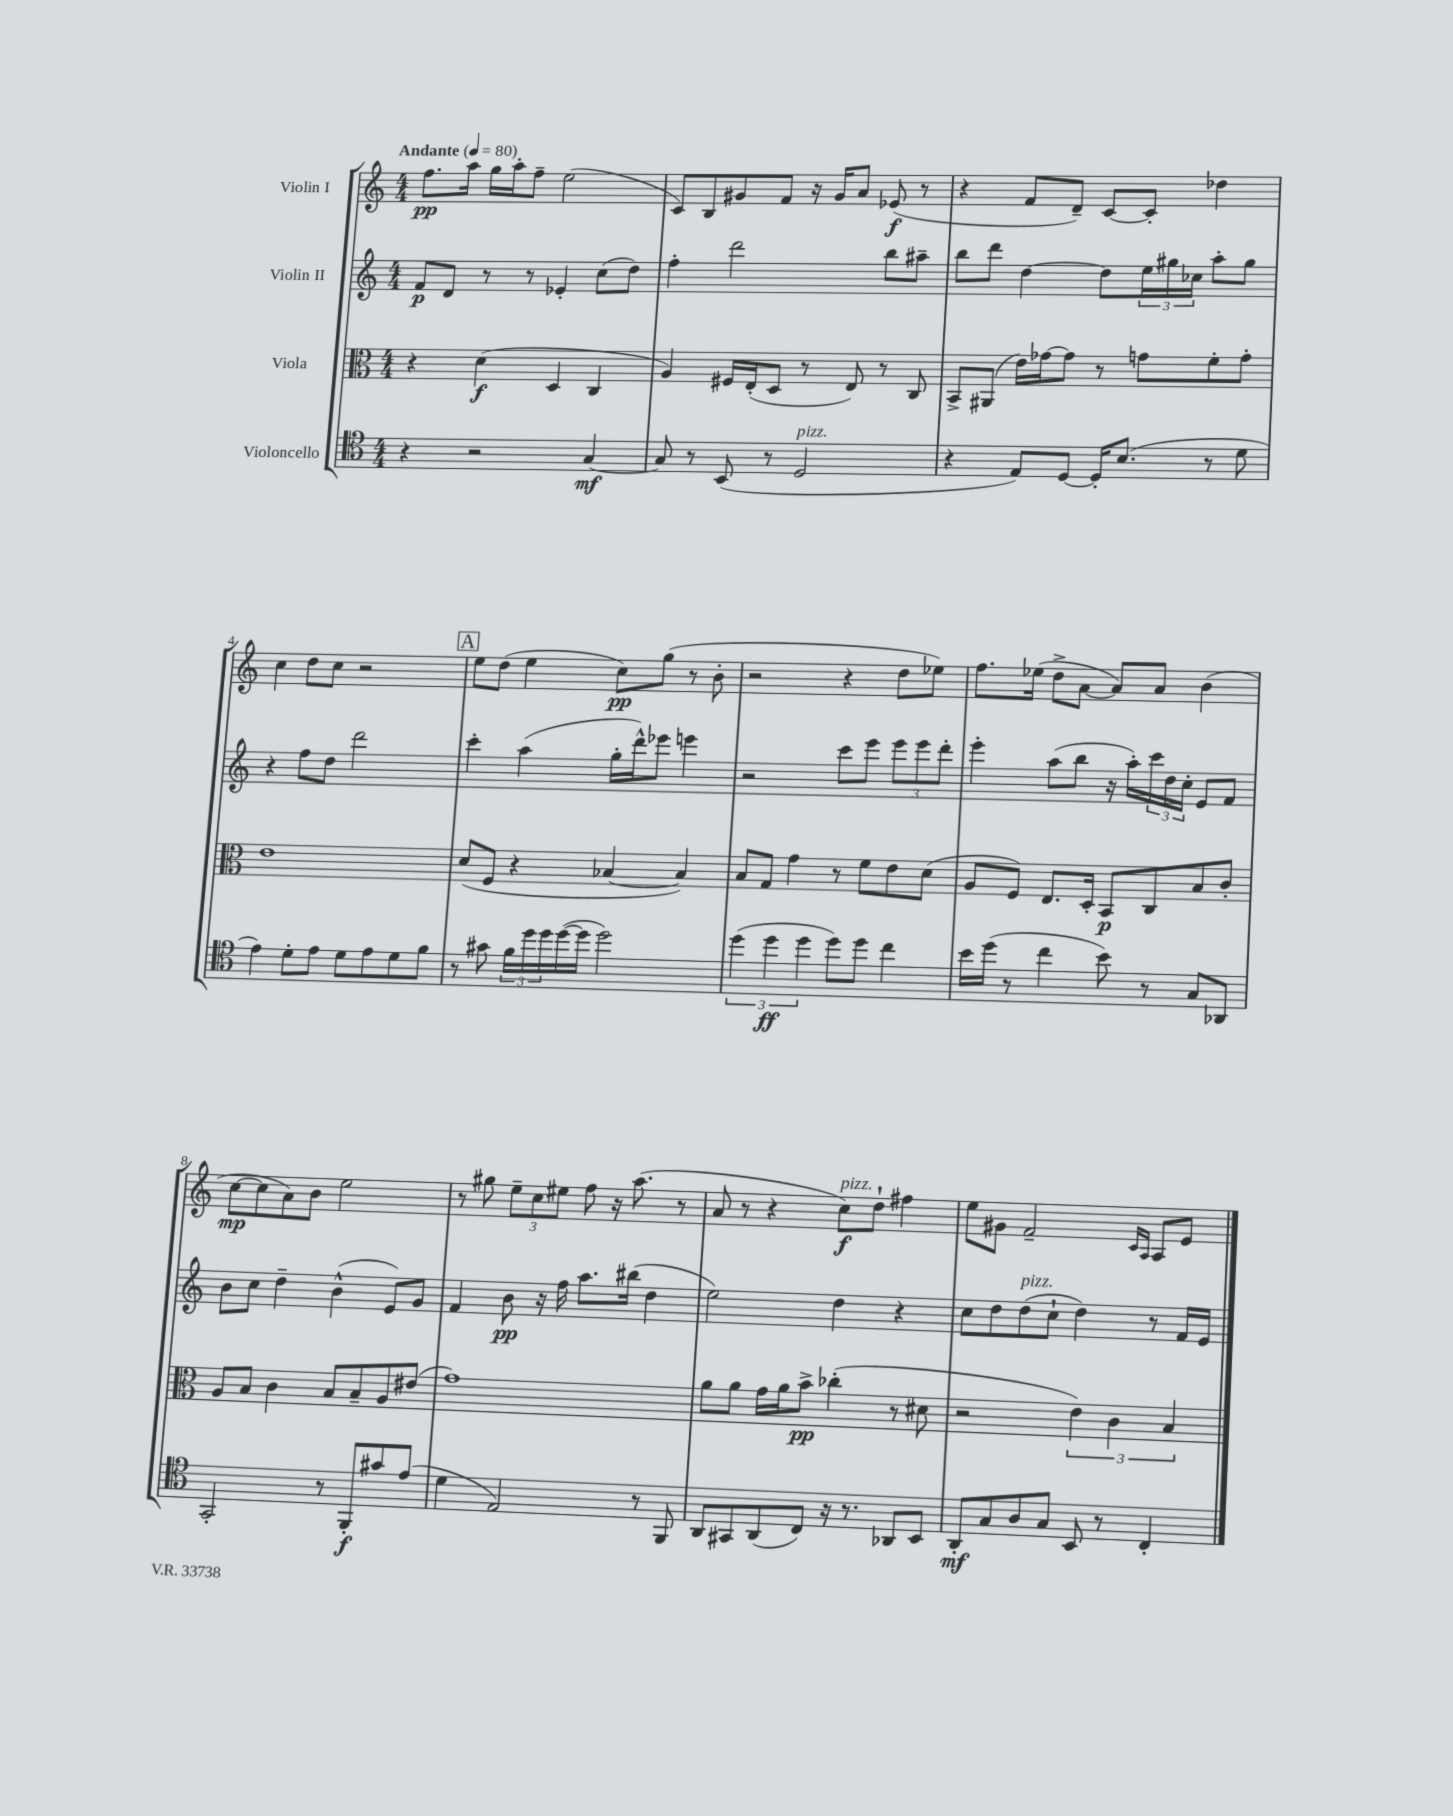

**kern	**dynam	**kern	**dynam	**kern	**dynam	**kern	**dynam
*part4	*part4	*part3	*part3	*part2	*part2	*part1	*part1
*staff4	*staff4	*staff3	*staff3	*staff2	*staff2	*staff1	*staff1
*I"Violoncello	*	*I"Viola	*	*I"Violin II	*	*I"Violin I	*
*clefC4	*	*clefC3	*	*clefG2	*	*clefG2	*
*k[]	*	*k[]	*	*k[]	*	*k[]	*
*M4/4	*	*M4/4	*	*M4/4	*	*M4/4	*
*MM80	*	*MM80	*	*MM80	*	*MM80	*
=1	=1	=1	=1	=1	=1	=1	=1
!	!	!	!	!	!	!LO:TX:a:B:t=Andante	!
4r	.	4r	.	8f/L	p	8.ff\L	pp
.	.	.	.	8d/J	.	.	.
.	.	.	.	.	.	16aa\Jk	.
2r	.	(4d\	f	8r	.	16gg\LL	.
.	.	.	.	.	.	16aa'\J	.
.	.	.	.	8r	.	8ff~\J	.
.	.	4D/	.	4e-X'/	.	(2ee\	.
[4G/	mf	4C/	.	(8cc\L	.	.	.
.	.	.	.	8dd\J)	.	.	.
=2	=2	=2	=2	=2	=2	=2	=2
8G/]	.	4A/)	.	4ff'\	.	8c/L)	.
8r	.	.	.	.	.	8B/	.
(8BB/	.	16F#X/LL	.	2ddd\	.	8g#X/	.
.	.	(16E'/J	.	.	.	.	.
8r	.	8D/J	.	.	.	8f/J	.
!LO:TX:a:i:t=pizz.	!	!	!	!	!	!	!
2D/	.	8r	.	.	.	16r	.
.	.	.	.	.	.	16g#/KL	.
.	.	8E/)	.	.	.	8a/J	.
.	.	8r	.	8bb\L	.	(8e-X/	f
.	.	8C/	.	8aa#X~\J	.	8r	.
=3	=3	=3	=3	=3	=3	=3	=3
4r	.	8BB^/L	.	8bb\L	.	4r	.
.	.	(8AA#X/J	.	8ddd\J	.	.	.
8E/L)	.	16e\LL)	.	[4dd\	.	8f/L	.
.	.	[16g-X\J	.	.	.	.	.
[8D/J	.	8g-\J]	.	.	.	8d~/J)	.
16D'/KL]	.	8r	.	8dd\L]	.	[8c/L	.
(8.B/J	.	.	.	.	.	.	.
.	.	8gn\L	.	24ee\L	.	8c'/J]	.
.	.	.	.	24gg#X\	.	.	.
.	.	.	.	24cc-X\JJ	.	.	.
8r	.	8f'\	.	8aa'\L	.	4dd-X\	.
8d\	.	8g'\J	.	8gg#\J	.	.	.
!!LO:LB:g=z
=4	=4	=4	=4	=4	=4	=4	=4
4e\)	.	1e	.	4r	.	4cc\	.
8d'\L	.	.	.	8ff\L	.	8dd\L	.
8e\J	.	.	.	8dd\J	.	8cc\J	.
8d\L	.	.	.	2ddd\	.	2r	.
8e\	.	.	.	.	.	.	.
8d\	.	.	.	.	.	.	.
8f\J	.	.	.	.	.	.	.
!!LO:REH:place=s1:t=A
=5	=5	=5	=5	=5	=5	=5	=5
8r	.	(8d/L	.	4ccc'\	.	8ee\L	.
8g#X\	.	8F/J	.	.	.	(8dd\J	.
24f\LL	.	4r	.	(4aa\	.	4ee\	.
24dd\	.	.	.	.	.	.	.
24dd\	.	.	.	.	.	.	.
([16dd\	.	.	.	.	.	.	.
16dd\JJ]	.	.	.	.	.	.	.
2dd\)	.	[4B-X/	.	16gg'\LL	.	8cc\L)	pp
.	.	.	.	16ddd^^\J)	.	.	.
.	.	.	.	8eee-X\J	.	(8gg\J	.
.	.	4B-/])	.	4eeen\	.	8r	.
.	.	.	.	.	.	8b'\	.
=6	=6	=6	=6	=6	=6	=6	=6
(6dd\	.	8B/L	.	2r	.	2r	.
.	.	8G/J	.	.	.	.	.
6dd\	ff	.	.	.	.	.	.
.	.	4g\	.	.	.	.	.
6dd\	.	.	.	.	.	.	.
8dd\L)	.	8r	.	8ccc\L	.	4r	.
8dd\J	.	8f\L	.	8eee\J	.	.	.
4cc\	.	8e\	.	12eee\L	.	8dd\L	.
.	.	.	.	12eee\	.	.	.
.	.	(8d\J	.	.	.	8ee-X\J)	.
.	.	.	.	12ddd'\J	.	.	.
=7	=7	=7	=7	=7	=7	=7	=7
16b\LL	.	8A/L	.	4eee'\	.	8.ff\L	.
(16dd\JJ	.	.	.	.	.	.	.
8r	.	8F/J)	.	.	.	.	.
.	.	.	.	.	.	(16ee-X\Jk	.
4cc\	.	8.E/L	.	(8aa\L	.	8dd^\L	.
.	.	.	.	8bb\J	.	[8a\J	.
.	.	16D'/Jk	.	.	.	.	.
8b\)	.	8BB/L	p	16r	.	8a/L])	.
.	.	.	.	16aa'\LL)	.	.	.
8r	.	8C/	.	24ccc\	.	8a/J	.
.	.	.	.	24dd\	.	.	.
.	.	.	.	24cc'\JJ	.	.	.
8G/L	.	8B/	.	8e/L	.	(4b\	.
8AA-X/J	.	8c'/J	.	8f/J	.	.	.
!!LO:LB:g=z
=8	=8	=8	=8	=8	=8	=8	=8
2GG'/	.	8A/L	.	8b\L	.	[8cc\L	mp
.	.	8B/J	.	8cc\J	.	8cc\]	.
.	.	4c\	.	4dd~\	.	8a\)	.
.	.	.	.	.	.	8b\J	.
8r	.	8B/L	.	(4b^^\	.	2ee\	.
8FF'/L	f	8B~/	.	.	.	.	.
8g#X/	.	8A/	.	8e/L)	.	.	.
(8e/J	.	(8e#X/J	.	8g/J	.	.	.
=9	=9	=9	=9	=9	=9	=9	=9
4d\	.	1g)	.	4f/	.	8r	.
.	.	.	.	.	.	8gg#X\	.
2E/)	.	.	.	8b\	pp	12ee~\L	.
.	.	.	.	.	.	12cc\	.
.	.	.	.	16r	.	.	.
.	.	.	.	.	.	12ee#X\J	.
.	.	.	.	16ff\	.	.	.
.	.	.	.	8.aa\L	.	8ff\	.
.	.	.	.	.	.	16r	.
.	.	.	.	(16bb#X\Jk	.	(8.aa\	.
8r	.	.	.	4dd\	.	.	.
8FF/	.	.	.	.	.	8r	.
=10	=10	=10	=10	=10	=10	=10	=10
8AA/L	.	8a\L	.	2ee\)	.	8a/	.
8GG#X/	.	8a\J	.	.	.	8r	.
(8AA/	.	16g\LL	.	.	.	4r	.
.	.	16a\J	.	.	.	.	.
8C/J)	.	8b^\J	pp	.	.	.	.
!	!	!	!	!	!	!LO:TX:a:i:t=pizz.	!
16r	.	(4cc-X'\	.	4dd\	.	8cc\L)	f
8.r	.	.	.	.	.	.	.
.	.	.	.	.	.	8dd`\J	.
8AA-X/L	.	8r	.	4r	.	4ff#X\	.
8BB/J	.	8d#X\	.	.	.	.	.
=11	=11	=11	=11	=11	=11	=11	=11
8AA'/L	mf	2r	.	8cc\L	.	8ee\L	.
8G/	.	.	.	8dd\	.	8g#X\J	.
!	!	!	!	!LO:TX:a:i:t=pizz.	!	!	!
8A/	.	.	.	(8dd\	.	2f~/	.
8G/J	.	.	.	8cc`\J	.	.	.
8BB/	.	6e\)	.	4dd\)	.	.	.
8r	.	.	.	.	.	.	.
.	.	6c\	.	.	.	.	.
.	.	.	.	.	.	16qqc/LL	.
.	.	.	.	.	.	16qqA/JJ	.
4C'/	.	.	.	8r	.	8A/L	.
.	.	6B/	.	.	.	.	.
.	.	.	.	16f/LL	.	8e/J	.
.	.	.	.	16e/JJ	.	.	.
==	==	==	==	==	==	==	==
*-	*-	*-	*-	*-	*-	*-	*-
